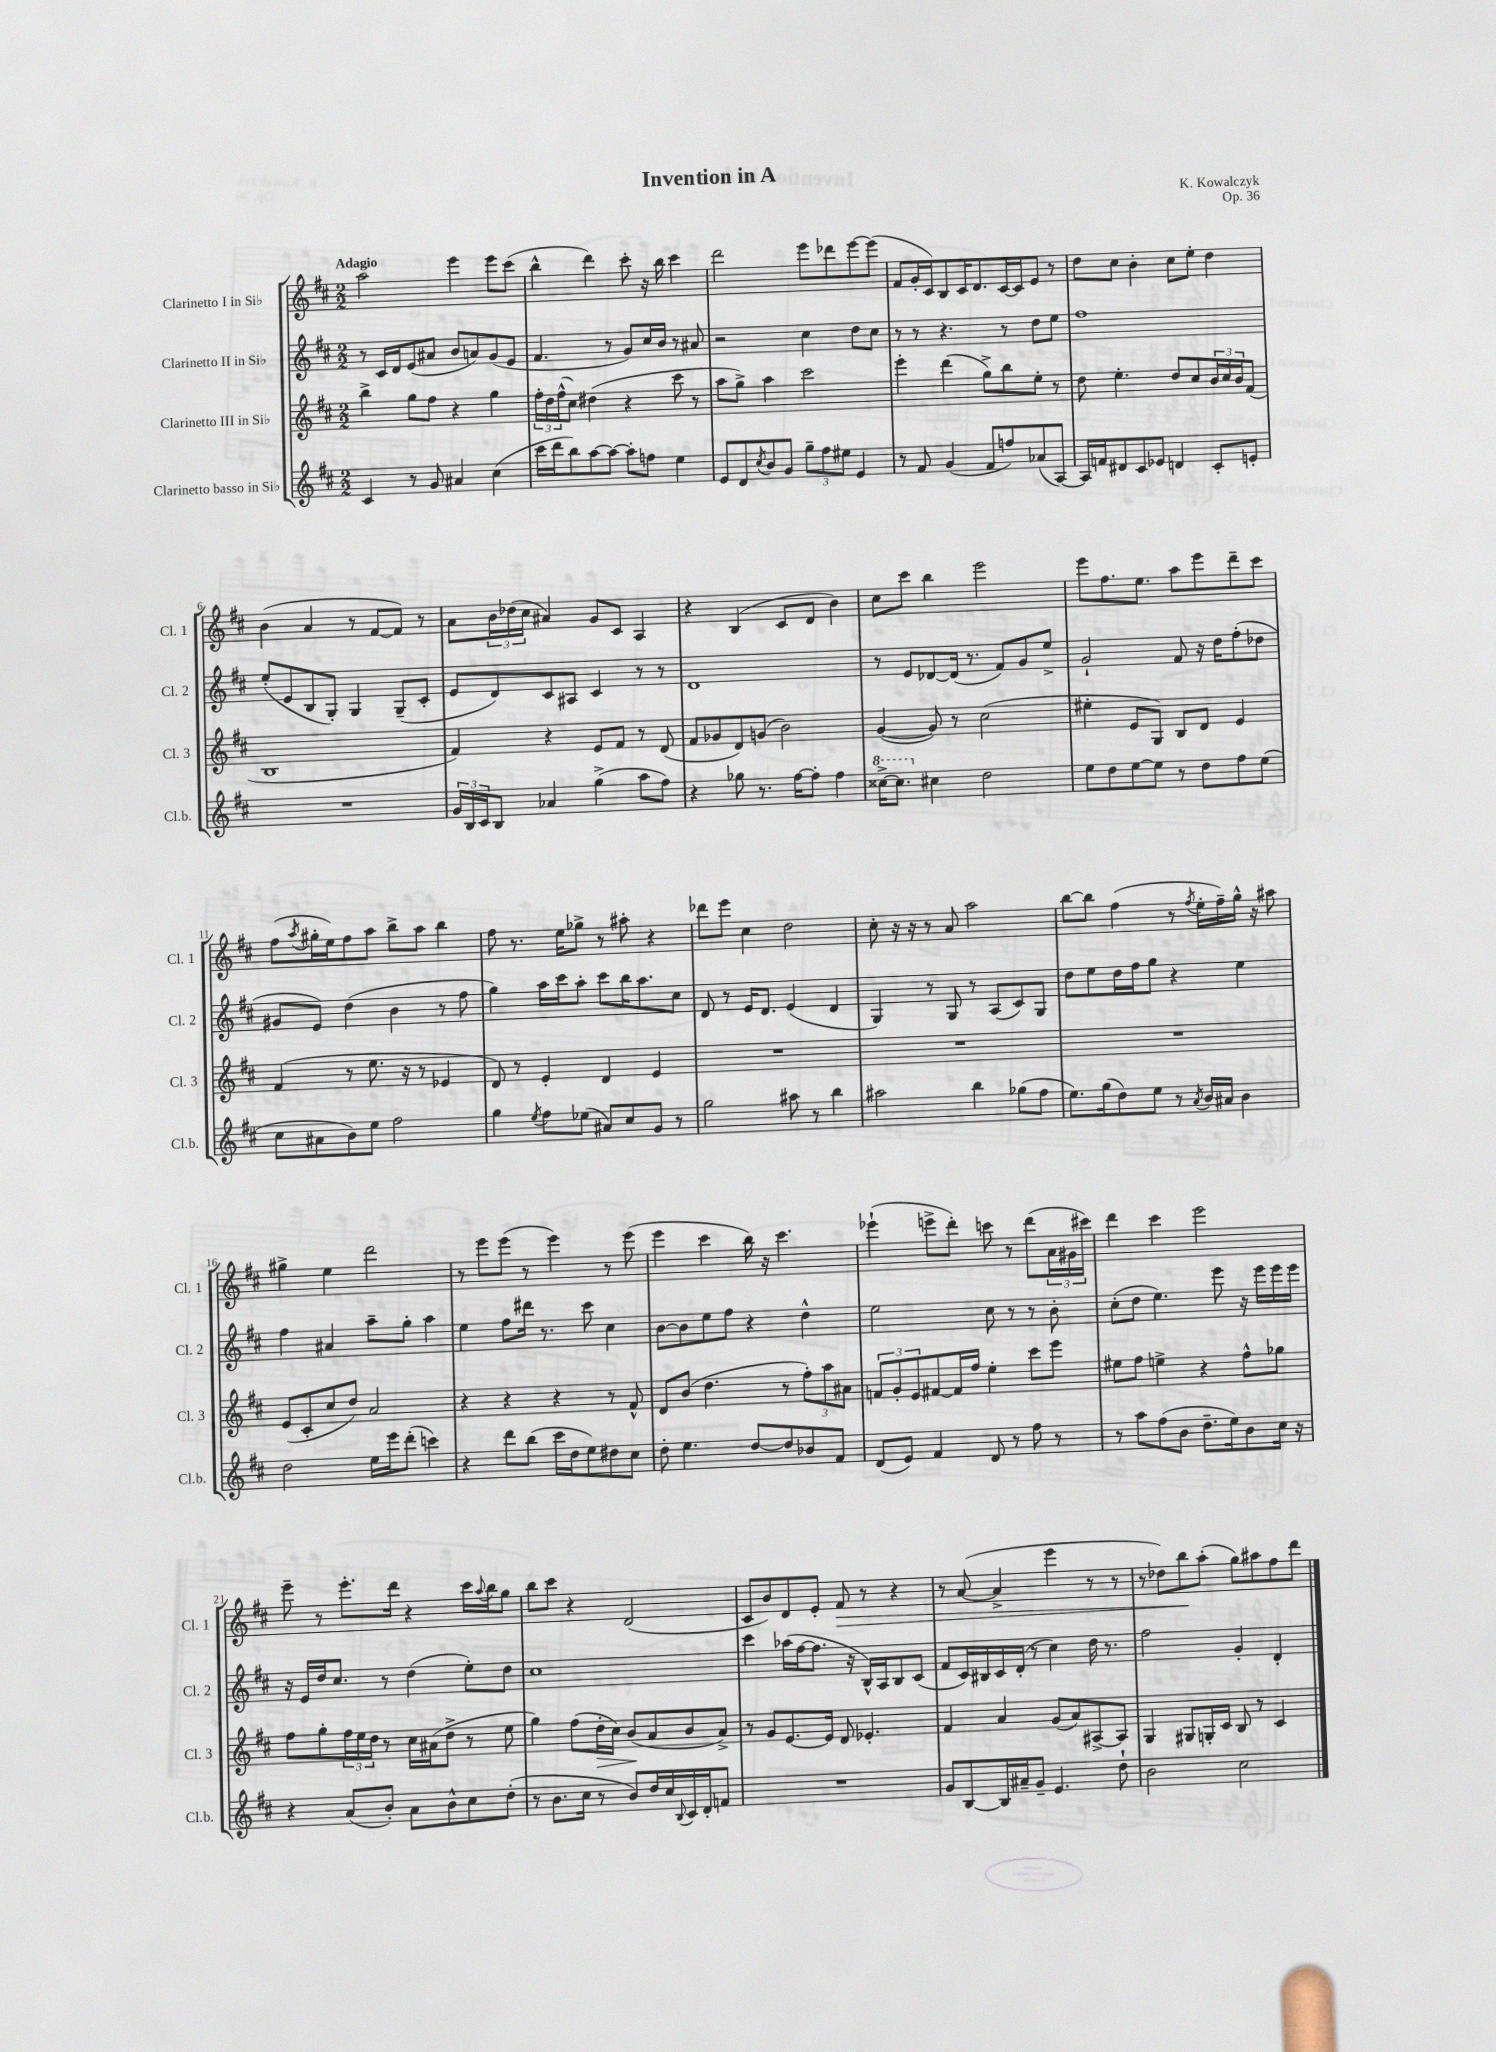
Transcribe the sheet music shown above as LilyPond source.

\header { title = "Invention in A" composer = "K. Kowalczyk" opus = "Op. 36" }
<<
\new StaffGroup <<
\new Staff = "s0" \with { instrumentName = "Clarinetto I in Sib" shortInstrumentName = "Cl. 1" } {
    \clef treble \key d \major \numericTimeSignature \time 2/2 \tempo "Adagio"
    a''2 e'''4 e'''8 cis'''8( |
    b''4-^ d'''4) cis'''8-. r16 b''16 cis'''4 |
    d'''2 e'''8 des'''8 e'''8~ e'''8( |
    fis'8 g'16-. cis'16) b8 cis'16 d'8. cis'16~ cis'16 e'8 r8 |
    d''8 cis''8 b'4-. cis''8 e''8-. d''4 |
    b'4( a'4 r8 fis'8~ fis'8) r8 |
    a'8 \tuplet 3/2 { b'16 des''16( cis''16 } ais'4) g'8 cis'8 a4 |
    r4 b4( cis'8 d'8 b'4) |
    cis''8 cis'''8 b''4 e'''2 |
    e'''8 fis''8. e''8. a''8 e'''8 d'''8-- cis'''8 |
    fis''8( \acciaccatura { a''8 } gis''16-. e''16) fis''8 a''8 b''8-> a''8 b''4 |
    fis''8 r8. e''16 ges''8-> r8 ais''8-. r4 |
    des'''8 e'''8 cis''4 d''2 |
    cis''8-. r16 r16 r8 a'8 a''2 |
    b''8~ b''8 fis''4( r8 \acciaccatura { fis''8 } e''16-. fis''16--) g''16-^ r16 ais''8 |
    gis''4-> e''4 d'''2 |
    r8 e'''8 e'''8( r8 e'''4) r8 e'''8( |
    e'''4 cis'''4 b''16) r16 cis'''4. |
    ees'''4-!( e'''8-> d'''8-.) c'''8 r8 d'''8( \tuplet 3/2 { a'16 gis'16 cis'''16) } |
    d'''4 cis'''4 e'''2 |
    e'''8-- r8 e'''8.-. d'''16 r4 cis'''16 \appoggiatura { a''8 } b''16 g''8 |
    b''8 cis'''8 r4 d'2( |
    cis'8 b'8) d'8 e'8-. fis'8\> r8 r4 |
    r8 a'8~( a'4-> e'''4 r8 r8 |
    r8 des''8) b''8\! a''8-.( g''8) ais''8 fis''8 d'''8 \bar "|." |
}
\new Staff = "s1" \with { instrumentName = "Clarinetto II in Sib" shortInstrumentName = "Cl. 2" } {
    \clef treble \key d \major \numericTimeSignature \time 2/2
    r8 cis'16 d'16 e'8( ais'8 b'8 a'8) g'8( e'8 |
    fis'4. r8 g'8) cis''16 b'16 r8 ais'8 |
    r2 cis''4 d''8 cis''8 |
    r8 r8 r4. r8 d''8 e''8 |
    fis''1 |
    e''8-.( e'8 b8 g8-.) g4 g8--( cis'8-. |
    e'8 d'8) cis'8 ais8 cis'4 r8 r8 |
    d'1 |
    r8 e'8 des'8~ des'16( r8. fis'8) g'8 e''8-> |
    g'2-! fis'8 r16 d''16 fis''8-.( des''8 |
    gis'8 e'8) d''4( b'4 r8 fis''8 |
    g''4) a''16 cis'''16 a''8-. cis'''8 b''16 a''8. cis''8 |
    d'8 r8 e'16 d'8. e'4( d'4 |
    g4) r8 g8 r8 a8( cis'8) g8 |
    d''8 e''8 d''16 fis''16 g''8 r4 e''4 |
    fis''4 ais'4 a''8-- g''8-. a''4 |
    e''4 fis''8 dis'''16 r8. cis'''8 cis''4 |
    b'8~ b'8 e''8 fis''8 r4 d''4-^ |
    e''2 cis''8 r8 r8 b'8-. |
    cis''8-.( d''8 e''4.) e'''8 r16 e'''16 e'''16 e'''16 |
    r16 e'16 d''16 cis''8. r8 d''4( e''8-.) d''8 |
    cis''1 |
    cis'''4 aes''16( fis''16~ fis''8. r16 b16-^) a16 b8 cis'8( |
    fis'8 cis'16) bis16 cis'16 d'16-.( r8 cis''4) d''16 r8. |
    fis''2 g'4-. d'4-. \bar "|." |
}
\new Staff = "s2" \with { instrumentName = "Clarinetto III in Sib" shortInstrumentName = "Cl. 3" } {
    \clef treble \key d \major \numericTimeSignature \time 2/2
    b''4-> g''8 fis''8 r4 g''4 |
    \tuplet 3/2 { fis''16-. d''16 fis''16-^( } cis''8) dis''4( r4 cis'''8 r8 |
    a''8 g''8->) a''4 cis'''2 |
    e'''4-. d'''4( g''8->) b''8 e''8-. r8 |
    d''8 e''4.-. d''8 cis''8 \tuplet 3/2 { b'16 cis''16 b'16 } fis'8( |
    b1 |
    fis'4) r4 e'8 fis'8 r8 d'8( |
    fis'8 ges'8 d'8) g'8( b'2) |
    g'4~( g'8) r8 cis''2( |
    eis''4-. e'8 g8) b8 d'8 e'4 |
    fis'4( r8 e''8. r16 r8 ees'4 |
    d'8) r8 e'4-. d'4 e'4 |
    R1 |
    R1 |
    R1 |
    e'8( cis'8-. cis''8 d''8) a'2 |
    r4 r4 r4 r8 fis'8-^ |
    d'8 b'8( d''4. r8 \tuplet 3/2 { fis''8-.) a''8 ais'8 } |
    \tuplet 3/2 { f'8 g'8-. e'8 } fis'8~ fis'16 fis''16 e''4-. cis'''8 e'''8 |
    eis''8 fis''8 e''4-> r4 fis''8-^ ges''8 |
    fis''8 g''8-. \tuplet 3/2 { fis''16 e''16 d''16 } r8 cis''16 ais'16( d''8-> r8 e''8 |
    g''4) fis''8( d''16-.\> cis''16) b'8\!( a'8 b'8 a'8->) |
    r8 g'8 e'8.~ e'16 d'8 ees'4.-. |
    fis'4 a'4 g'8( a'8) ais8~-> ais8 |
    g4 gis8 g16-. cis'16 b8 r8 cis'4 \bar "|." |
}
\new Staff = "s3" \with { instrumentName = "Clarinetto basso in Sib" shortInstrumentName = "Cl.b." } {
    \clef treble \key d \major \numericTimeSignature \time 2/2
    cis'4 r8 g'8 ais'4 cis''4( |
    cis'''16 d'''16 b''8) a''8~ a''8~ a''8-. f''8 e''4 |
    e'8 d'8 \acciaccatura { cis''8 } b'8 g'8 \tuplet 3/2 { g''8-- fis''8 eis''8 } e'4 |
    r8 fis'8 g'4( fis'8 f''8) aes'8( a8~) |
    a16 f'16 dis'8 cis'8 ees'8 d'4 cis'8-. e'8-. |
    R1 |
    \tuplet 3/2 { g'16 b16 cis'16 } b8 aes'4 g''4->( a''8 fis''8) |
    r4 ges''8 r8. fis''16~ fis''8-. fis''4 |
    \ottava #1 cisis'''16~-> cisis'''8. \ottava #0 cis''!4 d''2 |
    e''8 d''8 e''8~ e''8 r8 d''8 fis''8 e''8( |
    cis''8 ais'8 b'8) e''8 fis''2 |
    g''4 \acciaccatura { e''8 } fis''8 ees''8( ais'8) cis''8 g'8 r8 |
    g''2 ais''8 r8 b''4 |
    ais''2 b''4 ges''8( fis''8 |
    e''8.) g''16( d''8) e''8 r8 \acciaccatura { a'8 } b'16 ais'16 b'4 |
    d''2 e''16 e'''16 d'''8-.( c'''4) |
    r4 d'''8 b''8( cis'''16 d''16 e''8) dis''8 cis''8 |
    d''8-. e''4. d''8~ d''8 bes'8 fis'8 |
    d'8( e'8) fis'4 d'8 r8 fis''8 r8 |
    r8 a''8 fis''8( b'8 d''8.-- e''16) b'8 cis''16 r16 |
    r4 a'8( b'8-.) a'8 b'8-^ cis''8 d''8-.( |
    r8 b'8. cis''16 r8 b'8) d''16 cis''16 \appoggiatura { b8 } cis'16 d'16-. f'8 |
    R1 |
    g'8 b8~ b16 ais'16-- g'8-- e'4. d''8-! |
    b'2 cis''2 \bar "|." |
}
>>
>>
